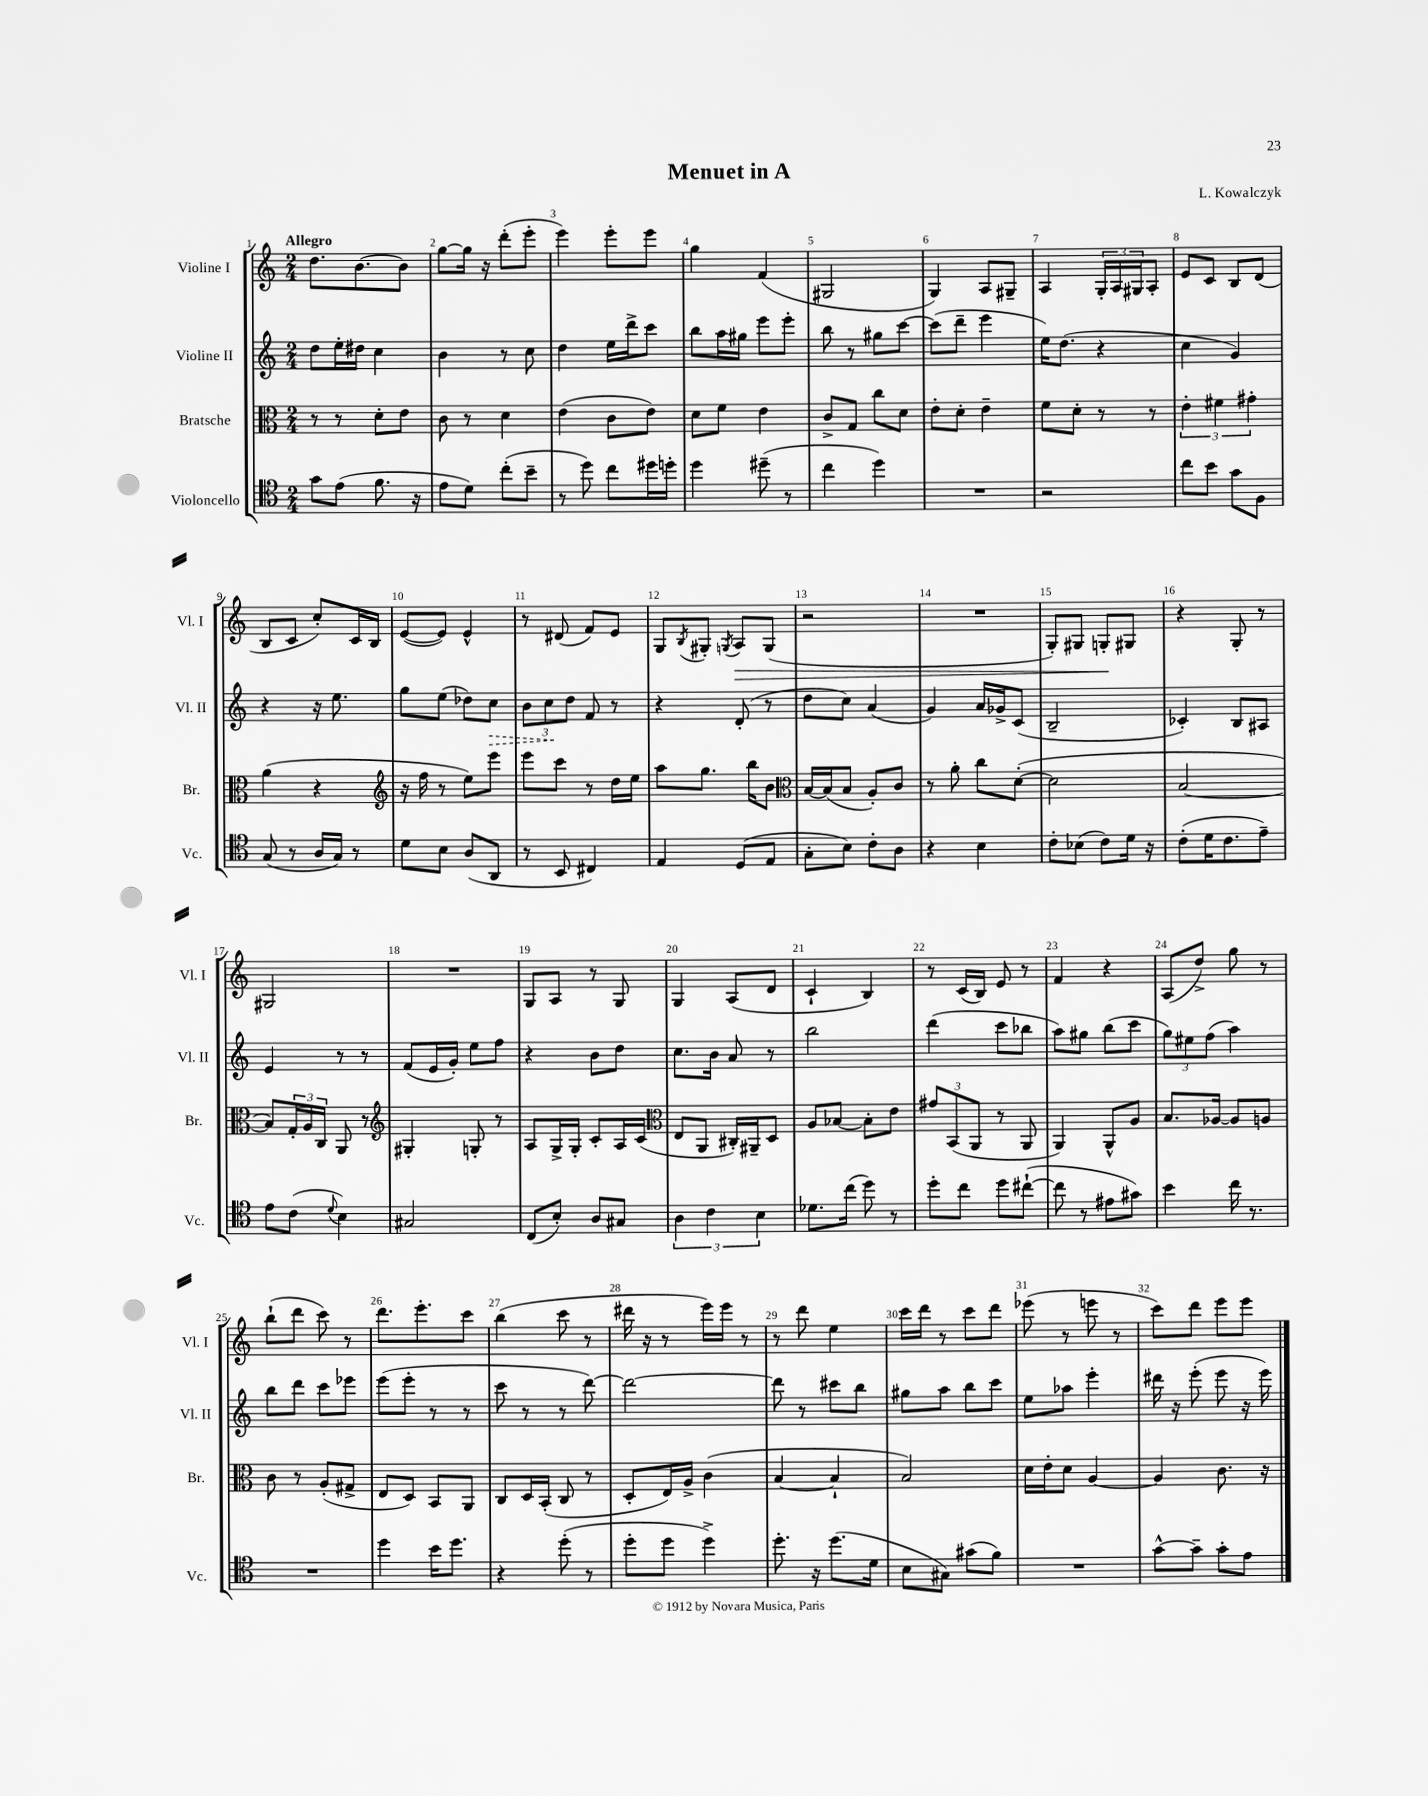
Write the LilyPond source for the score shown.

\header { title = "Menuet in A" composer = "L. Kowalczyk" }
<<
\new StaffGroup <<
\new Staff = "s0" \with { instrumentName = "Violine I" shortInstrumentName = "Vl. I" } {
    \clef treble \key c \major \numericTimeSignature \time 2/4 \tempo "Allegro"
    d''8. b'8.~ b'8 |
    g''8~ g''16 r16 d'''8-.( e'''8-. |
    e'''4) e'''8-. e'''8 |
    g''4 f'4( |
    gis2 |
    g4) a8 gis8-- |
    a4 \tuplet 3/2 { g16-. a16 gis16 } a8-. |
    e'8 c'8 b8 d'8( |
    b8 c'8 c''8-.) c'16 b16 |
    e'8~( e'8) e'4-^ |
    r8 dis'8( f'8) e'8 |
    g8 \acciaccatura { b8 } gis8-. \acciaccatura { g8 } a8\> g8( |
    r2 |
    R2 |
    g8-.) gis8 g8-.\! gis8 |
    r4 g8-. r8 |
    gis2 |
    R2 |
    g8 a8 r8 g8 |
    g4 a8( d'8 |
    c'4-! b4) |
    r8 c'16( b16) e'8 r8 |
    f'4 r4 |
    a8( d''8->) g''8 r8 |
    b''8-!( d'''8 c'''8) r8 |
    d'''8. e'''8.-. c'''8 |
    b''4( c'''8 r8 |
    dis'''16 r16 r8 e'''16) e'''16 r8 |
    r8 d'''8 e''4 |
    c'''16 d'''16 r8 c'''8 d'''8 |
    ees'''8( r8 e'''8 r8 |
    c'''8) d'''8 e'''8 e'''8 \bar "|." |
}
\new Staff = "s1" \with { instrumentName = "Violine II" shortInstrumentName = "Vl. II" } {
    \clef treble \key c \major \numericTimeSignature \time 2/4
    d''8 e''16-. dis''16 c''4 |
    b'4 r8 c''8 |
    d''4 e''16 d'''16-> c'''8 |
    b''8 a''16 gis''16 e'''8 e'''8-. |
    b''8 r8 gis''8 c'''8~ |
    c'''8( d'''8-- e'''4 |
    e''16) d''8.( r4 |
    c''4 g'4) |
    r4 r16 e''8. |
    g''8 e''8( des''8) \once \override Hairpin.style = #'dashed-line c''8\> |
    \tuplet 3/2 { b'8 c''8\! d''8 } f'8 r8 |
    r4 d'8-.( r8 |
    d''8 c''8) a'4( |
    g'4) a'16 ges'16-> c'8( |
    b2-- |
    ces'4-.) b8 ais8 |
    e'4 r8 r8 |
    f'8( e'16 g'16-.) e''8 f''8 |
    r4 b'8 d''8 |
    c''8. b'16 a'8 r8 |
    b''2 |
    d'''4( c'''8 bes''8 |
    a''8) gis''8 b''8( c'''8 |
    \tuplet 3/2 { g''8) eis''8 f''8( } a''4) |
    b''8 d'''8 c'''8 ees'''8 |
    e'''8( e'''8-. r8 r8 |
    c'''8 r8 r8 d'''8~) |
    d'''2~ |
    d'''8 r8 cis'''8 b''8 |
    gis''8 a''8 b''8 c'''8 |
    e''8 aes''8 e'''4-. |
    dis'''16 r16 e'''8-.( e'''8 r16 e'''16) \bar "|." |
}
\new Staff = "s2" \with { instrumentName = "Bratsche" shortInstrumentName = "Br." } {
    \clef alto \key c \major \numericTimeSignature \time 2/4
    r8 r8 d'8-. e'8 |
    c'8 r8 d'4 |
    e'4( c'8 e'8) |
    d'8 f'8 e'4 |
    c'8-> g8 c''8 d'8 |
    e'8-. d'8-. e'4-- |
    f'8 d'8-. r8 r8 |
    \tuplet 3/2 { e'4-. fis'4 gis'4-. } |
    a'4( r4 |
    \clef treble r16 f''16 r8 e''8) e'''8 |
    e'''8 c'''8 r8 d''16 e''16 |
    a''8 g''8. b''16 b'8 |
    \clef alto b16~ b16( b8 a8-.) c'8 |
    r8 a'8-. c''8 d'8~-.( |
    d'2 |
    b2~ |
    b8) \tuplet 3/2 { g16-. a16 c16 } a,8 r8 |
    \clef treble gis4-. g8-. r8 |
    a8 g16-> g16-. c'8-. a16 c'16( |
    \clef alto e8 a,8 cis16-.) ais,16-- d8 |
    a8 bes8~ bes8-. e'8 |
    \tuplet 3/2 { gis'8 b,8( a,8 } r8 a,8 |
    a,4) a,8-^ a8 |
    b8. aes16~ aes8 a8 |
    c'8 r8 a8-.( gis8-> |
    e8 d8) b,8 a,8 |
    c8 d16 b,16-.( c8 r8 |
    d8-. e16) a16-> c'4( |
    b4~ b4-! |
    b2) |
    d'16 e'16-. d'8 a4~ |
    a4 c'8. r16 \bar "|." |
}
\new Staff = "s3" \with { instrumentName = "Violoncello" shortInstrumentName = "Vc." } {
    \clef tenor \key c \major \numericTimeSignature \time 2/4
    g'8 e'8( f'8. r16 |
    e'8 d'8) c''8-.( b'8-- |
    r8 d''8) c''8 dis''16 d''16-. |
    d''4 dis''8--( r8 |
    c''4 d''4) |
    R2 |
    r2 |
    c''8 b'8 g'8 f8 |
    g8( r8 a16 g16) r8 |
    d'8 b8 a8( a,8 |
    r8 b,8 cis4) |
    e4 d8( e8 |
    g8-. b8) c'8-. a8 |
    r4 b4 |
    c'8-. bes8( c'8) d'16 r16 |
    c'8-.( d'16 c'8. e'8--) |
    e'8 c'8( \appoggiatura { d'8 } b4) |
    gis2 |
    c8( b8-.) a8 gis8 |
    \tuplet 3/2 { a4 c'4 b4 } |
    des'8. c''16( d''8) r8 |
    d''8-. c''8 d''8 cis''8~-!( |
    cis''8 r8 eis'8 gis'8) |
    b'4 c''16 r8. |
    R2 |
    d''4 b'16 d''8. |
    r4 d''8-.( r8 |
    d''8-. d''8 d''4->) |
    d''8.-. r16 d''8.( d'16 |
    b8 gis8) gis'8( f'8) |
    R2 |
    g'8~-^ g'8-- g'8-. e'8 \bar "|." |
}
>>
>>
\layout { \context { \Score \override BarNumber.break-visibility = ##(#f #t #t) barNumberVisibility = #all-bar-numbers-visible } }
